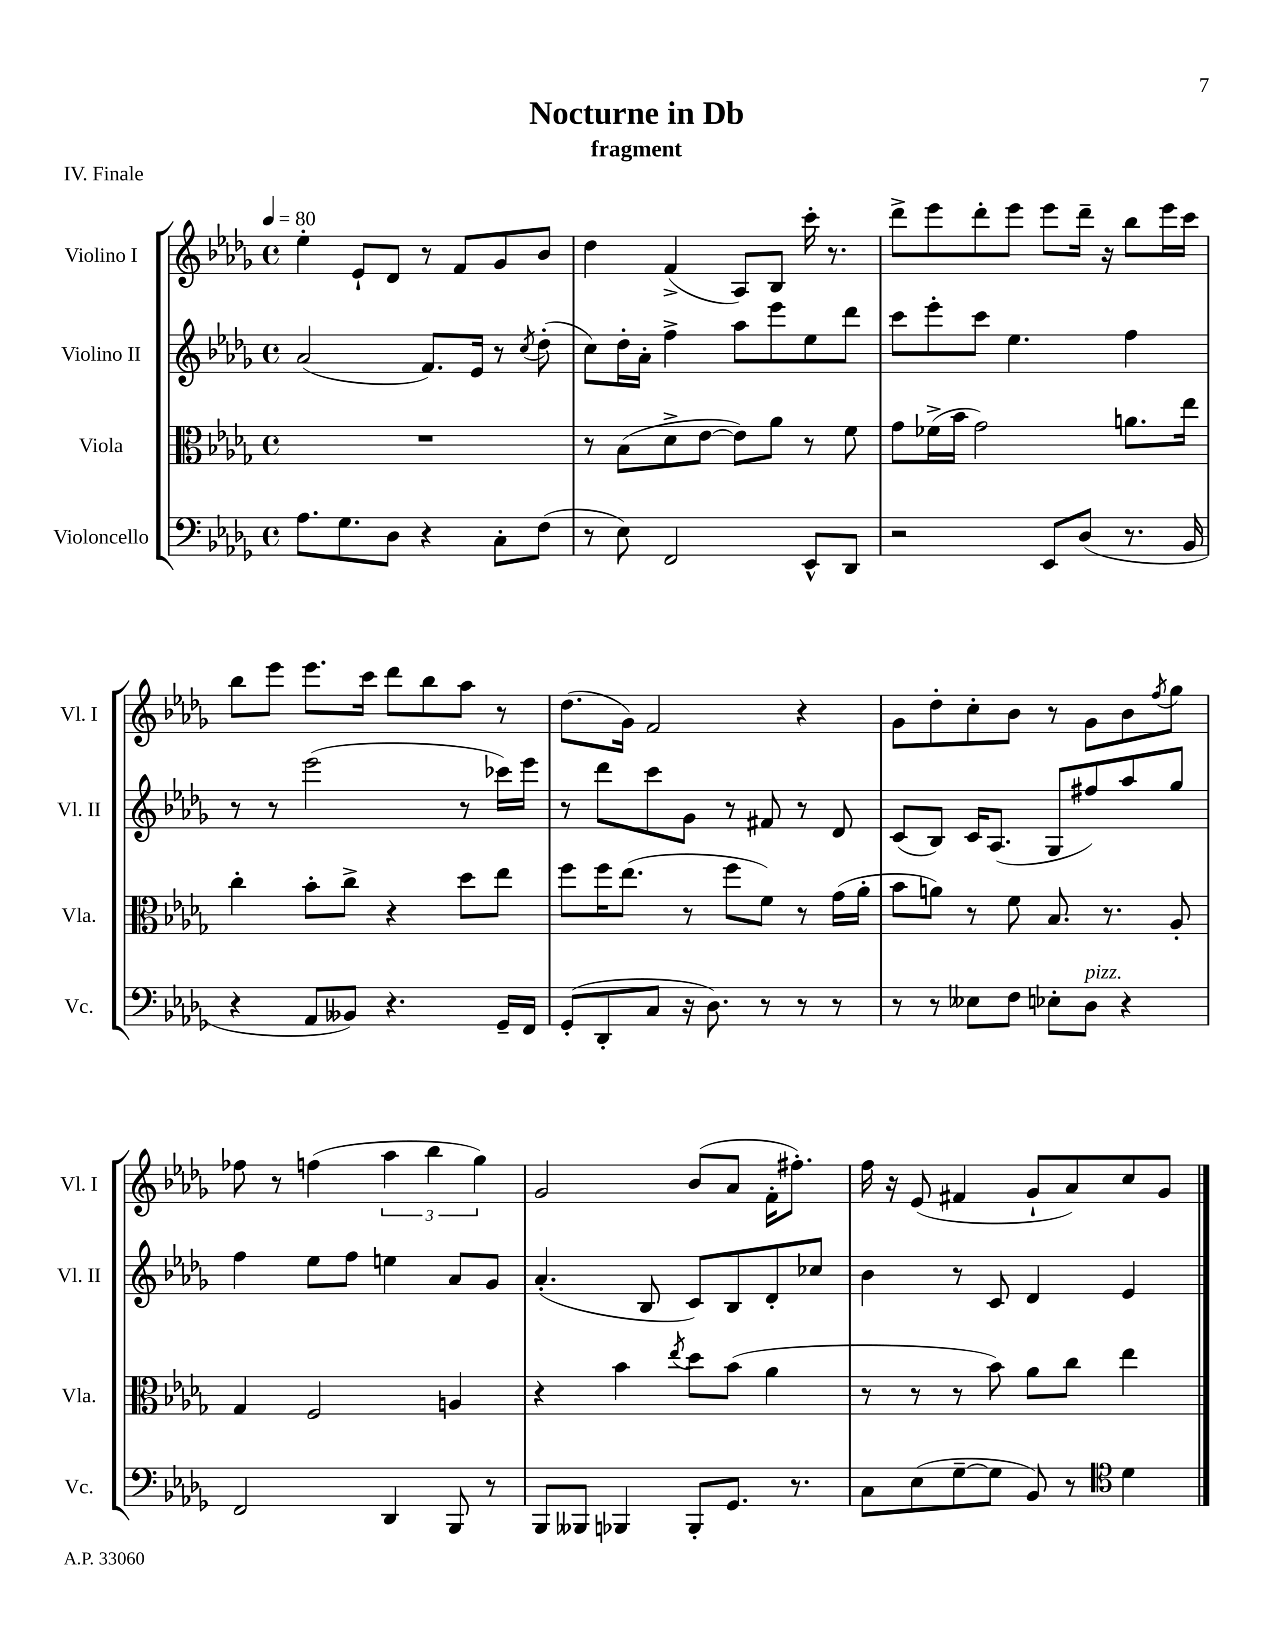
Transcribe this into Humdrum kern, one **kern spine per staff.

**kern	**kern	**kern	**kern
*staff4	*staff3	*staff2	*staff1
*clefF4	*clefC3	*clefG2	*clefG2
*k[b-e-a-d-g-]	*k[b-e-a-d-g-]	*k[b-e-a-d-g-]	*k[b-e-a-d-g-]
*M4/4	*M4/4	*M4/4	*M4/4
*met(c)	*met(c)	*met(c)	*met(c)
*MM80	*MM80	*MM80	*MM80
8.A-\L	1r	(2a-/	4ee-'\
8.G-\	.	.	.
.	.	.	8e-`/L
8D-\J	.	.	8d-/J
4r	.	8.f/L)	8r
.	.	.	8f/L
.	.	16e-/Jk	.
8C'\L	.	8r	8g-/
.	.	8qcc/	.
(8F\J	.	(8dd-'\	8b-/J
=	=	=	=
8r	8r	8cc\L)	4dd-\
8E-\)	(8B-\L	16dd-'\L	.
.	.	16a-'\JJ	.
2FF/	8d-^\	4ff^\	(4f^/
.	[8e-\J	.	.
.	8e-\]L)	8aa-\L	8A-/L)
.	8a-\J	8eee-\	8B-/J
8EE-^^/L	8r	8ee-\	16ccc'\
.	.	.	8.r
8DD-/J	8f\	8ddd-\J	.
=	=	=	=
2r	8g-\L	8ccc\L	8ddd-^\L
.	(16f-^\L	8eee-'\	8eee-\
.	16b-\JJ	.	.
.	2g-\)	8ccc\J	8ddd-'\
.	.	4.ee-\	8eee-\J
8EE-/L	.	.	8eee-\L
(8D-/J	.	.	16ddd-~\Jk
.	.	.	16r
8.r	8.a\L	4ff\	8bb-\L
.	.	.	16eee-\L
16BB-/	16ee-\Jk	.	16ccc\JJ
=	=	=	=
4r	4cc'\	8r	8bb-\L
.	.	8r	8eee-\J
8AA-/L	8b-'\L	(2eee-\	8.eee-\L
8BB--/J)	8cc^\J	.	.
.	.	.	16ccc\Jk
4.r	4r	.	8ddd-\L
.	.	.	8bb-\
.	8dd-\L	8r	8aa-\J
16GG-~/LL	8ee-\J	16ccc-\LL)	8r
16FF/JJ	.	16eee-\JJ	.
=	=	=	=
(8GG-'/L	8ff\L	8r	(8.dd-\L
8DD-'/	16ff\K	8ddd-\L	.
.	(8.ee-\J	.	16g-\Jk)
8C/J	.	8ccc\	2f/
16r	8r	8g-\J	.
8.D-\)	.	.	.
.	8ff\L	8r	.
8r	8f\J)	8f#/	.
8r	8r	8r	4r
8r	(16g-\LL	8d-/	.
.	16a-'\JJ	.	.
=	=	=	=
8r	8b-\L	(8c/L	8g-\L
8r	8a\J)	8B-/J)	8dd-'\
8E--\L	8r	16c/LK	8cc'\
.	.	(8.A-/J	.
8F\J	8f\	.	8b-\J
8E-'\L	8.B-/	8G-/L	8r
8D-\J	.	8ff#/)	8g-\L
.	8.r	.	.
4r	.	8aa-/	8b-\
.	.	.	8qff/
.	8A-'/	8gg-/J	8gg-\J
=	=	=	=
2FF/	4G-/	4ff\	8ff-\
.	.	.	8r
.	2F/	8ee-\L	(4ff\
.	.	8ff\J	.
4DD-/	.	4ee\	6aa-\
.	.	.	6bb-\
8BBB-/	4A/	8a-/L	.
.	.	.	6gg-\)
8r	.	8g-/J	.
=	=	=	=
8BBB-/L	4r	(4.a-'/	2g-/
8BBB--/J	.	.	.
4BBB-/	4b-\	.	.
.	.	8B-/	.
.	8qee-/	.	.
8BBB-'/L	8dd-\L	8c/L)	(8b-/L
8.GG-/J	(8b-\J	8B-/	8a-/J
.	4a-\	8d-'/	16f'\LK
8.r	.	.	8.ff#'\J)
.	.	8cc-/J	.
=	=	=	=
8C\L	8r	4b-\	16ff\
.	.	.	16r
(8E-\	8r	.	(8e-/
[8G-~\	8r	8r	4f#/
8G-\]J	8b-\)	8c/	.
8BB-/)	8a-\L	4d-/	8g-`/L
8r	8cc\J	.	8a-/)
*clefC4	*	*	*
4d-\	4ee-\	4e-/	8cc/
.	.	.	8g-/J
==	==	==	==
*-	*-	*-	*-
